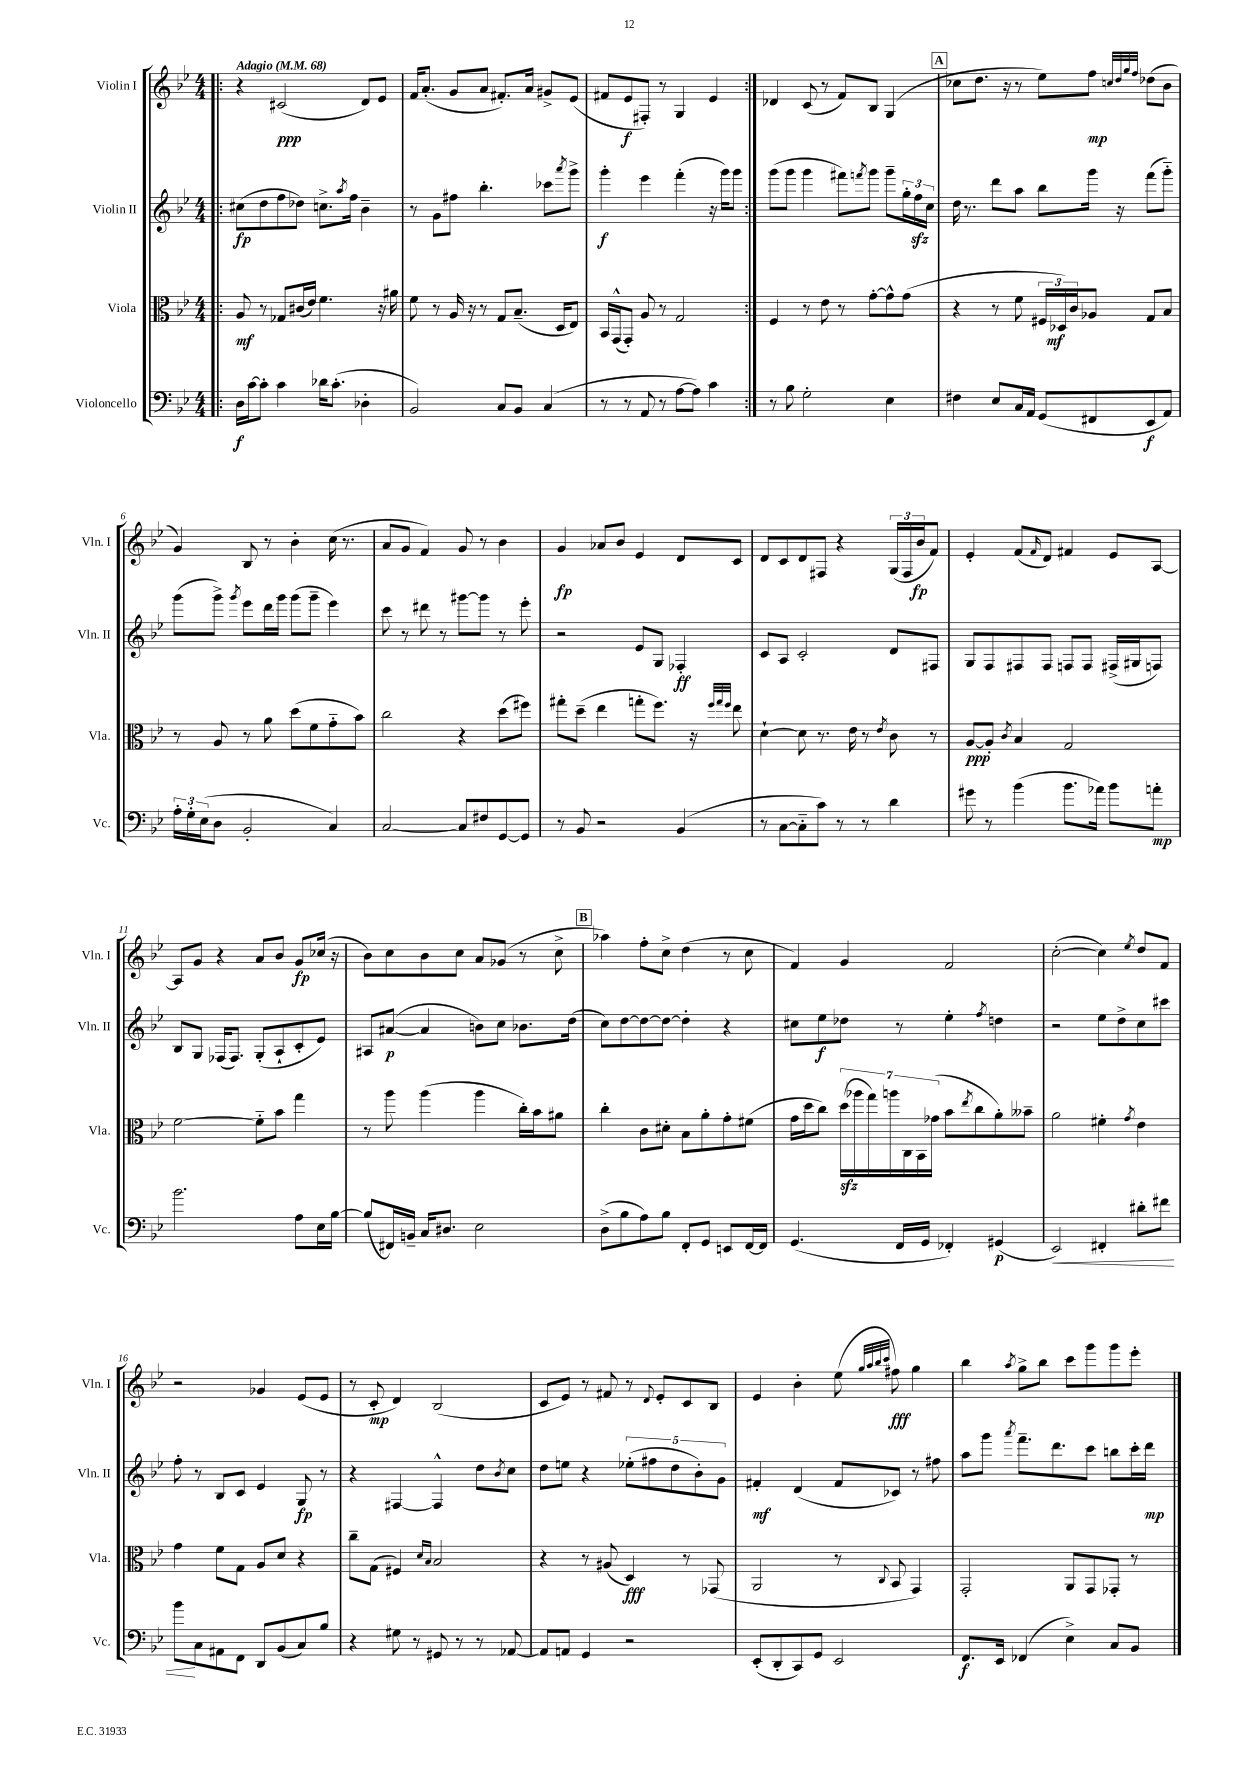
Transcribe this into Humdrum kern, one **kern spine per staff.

**kern	**dynam	**kern	**dynam	**kern	**dynam	**kern	**dynam
*part4	*part4	*part3	*part3	*part2	*part2	*part1	*part1
*staff4	*staff4	*staff3	*staff3	*staff2	*staff2	*staff1	*staff1
*I"Violoncello	*	*I"Viola	*	*I"Violin II	*	*I"Violin I	*
*I'Vc.	*	*I'Vla.	*	*I'Vln. II	*	*I'Vln. I	*
*clefF4	*	*clefC3	*	*clefG2	*	*clefG2	*
*k[b-e-]	*	*k[b-e-]	*	*k[b-e-]	*	*k[b-e-]	*
*M4/4	*	*M4/4	*	*M4/4	*	*M4/4	*
*MM68	*	*MM68	*	*MM68	*	*MM68	*
=1!|:	=1!|:	=1!|:	=1!|:	=1!|:	=1!|:	=1!|:	=1!|:
!	!	!	!	!	!	!LO:TX:a:B:t=Adagio	!
16D\LL	f	8A/	mf	(8cc#X\L	fp	4r	.
[16c\J	.	.	.	.	.	.	.
8c'\J]	.	8r	.	8dd\	.	.	.
4c\	.	8G-X/L	.	8ff\	.	(2c#X/	ppp
.	.	(16c#X/L	.	8dd-X\J)	.	.	.
.	.	16e-/JJ)	.	.	.	.	.
16d-X\KL	.	4.f\	.	8.ccn^\L	.	.	.
(8.c'\J	.	.	.	.	.	.	.
.	.	.	.	8qaa/	.	.	.
.	.	.	.	16ff\Jk	.	.	.
4D-X'\	.	.	.	4b-~\	.	8d/L)	.
.	.	16r	.	.	.	8e-/J	.
.	.	16a#X\	.	.	.	.	.
=2	=2	=2	=2	=2	=2	=2	=2
2BB-/)	.	8f\	.	8r	.	16f/KL	.
.	.	.	.	.	.	(8.a'/J	.
.	.	8r	.	8g\L	.	.	.
.	.	16A/	.	8ff#X\J	.	8g/L	.
.	.	16r	.	.	.	.	.
.	.	8r	.	4.bb-'\	.	8a/J	.
8C/L	.	8G/L	.	.	.	8.f#X'/L)	.
8BB-/J	.	(8.B-~/J	.	.	.	.	.
.	.	.	.	.	.	16a/Jk	.
(4C/	.	.	.	8ccc-X\L	.	8g#X^/L	.
.	.	16D/KL	.	.	.	.	.
.	.	.	.	8qaaa/	.	.	.
.	.	8E-/J)	.	8ggg^\J	.	(8e-/J	.
=3	=3	=3	=3	=3	=3	=3	=3
8r	.	16BB-/LL	.	4ggg'\	f	8f#X/L	.
.	.	(16GG^^/J	.	.	.	.	.
8r	.	8GG'/J)	.	.	.	8e-/	f
8AA/	.	8A/	.	4eee-\	.	8F#X'/J)	.
8r	.	8r	.	.	.	8r	.
[8A\L	.	2G/	.	(4fff'\	.	4G/	.
8A\J])	.	.	.	.	.	.	.
4c\	.	.	.	16r	.	4e-/	.
.	.	.	.	16ggg\KL)	.	.	.
.	.	.	.	8ggg\J	.	.	.
=4:|!	=4:|!	=4:|!	=4:|!	=4:|!	=4:|!	=4:|!	=4:|!
8r	.	4F/	.	(8ggg\L	.	4d-X/	.
8B-\	.	.	.	8ggg\J	.	.	.
2G'\	.	8r	.	4ggg\	.	(8c/	.
.	.	8e-\	.	.	.	8r	.
.	.	8r	.	8fff#X\L)	.	8f/L)	.
.	.	.	.	8qfffn/	.	.	.
.	.	[8g'\L	.	8ggg\J	.	8B-/J	.
4E-\	.	8g^^\]	.	8ggg~\L	.	(4G/	.
.	.	(8g\J	.	24gg'\L	.	.	.
.	.	.	.	24ffzz\	.	.	.
.	.	.	.	24cc\JJ	.	.	.
!!LO:REH:place=s1:t=A
=5	=5	=5	=5	=5	=5	=5	=5
4F#X\	.	4r	.	16dd\	.	8cc-X\L	.
.	.	.	.	8.r	.	.	.
.	.	.	.	.	.	8.dd\J	.
8E-/L	.	8r	.	8ddd\L	.	.	.
.	.	.	.	.	.	16r	.
16C/L	.	8f\	.	8aa\J	.	8r	.
16AA/JJ	.	.	.	.	.	.	.
(8GG/L	.	24F#X/LL	.	8bb-\L	.	8ee-\L)	.
.	.	24D-X/)	mf	.	.	.	.
.	.	24c/J	.	.	.	.	.
8FF#X/	.	8A-X/J	.	16ggg\Jk	.	8ff\J	mp
.	.	.	.	16r	.	.	.
.	.	.	.	.	.	32qqccn/LLL	.
.	.	.	.	.	.	32qqdd/	.
.	.	.	.	.	.	32qqgg/	.
.	.	.	.	.	.	32qqff/JJJ	.
8EE-/	f	8G/L	.	(8fff\L	.	(8dd-X\L	.
8AA/J)	.	8B-/J	.	8ggg\J)	.	8b-\J	.
!!LO:LB:g=z
=6	=6	=6	=6	=6	=6	=6	=6
24A'\LL	.	8r	.	(8ggg\L	.	4g/)	.
24G'\	.	.	.	.	.	.	.
(24E-\J	.	.	.	.	.	.	.
8D\J	.	8A/	.	8ggg^\J)	.	.	.
.	.	.	.	8qggg/	.	.	.
2BB-'/	.	8r	.	8eee-\L	.	8B-/	.
.	.	8a\	.	16ddd\L	.	8r	.
.	.	.	.	16ggg\JJ	.	.	.
.	.	(8dd\L	.	(8ggg\L	.	4b-'\	.
.	.	8f\	.	8ggg~\J	.	.	.
4C/)	.	8g\	.	4eee-\)	.	(16cc\	.
.	.	.	.	.	.	8.r	.
.	.	8b-\J)	.	.	.	.	.
=7	=7	=7	=7	=7	=7	=7	=7
[2C/	.	2cc\	.	8ccc\	.	8a/L	.
.	.	.	.	8r	.	8g/J	.
.	.	.	.	8ddd#X\	.	4f/)	.
.	.	.	.	8r	.	.	.
8C/L]	.	4r	.	[8ggg#X\L	.	8g/	.
8F#X/	.	.	.	8ggg#\J]	.	8r	.
[8GG/	.	(8dd\L	.	8r	.	4b-\	.
8GG/J]	.	8ff#X\J)	.	8eee-'\	.	.	.
=8	=8	=8	=8	=8	=8	=8	=8
8r	.	8gg#X'\L	.	2r	.	4g/	fp
8BB-/	.	(8dd~\J	.	.	.	.	.
2r	.	4ee-\	.	.	.	8a-X/L	.
.	.	.	.	.	.	8b-/J	.
.	.	8ggn'\L	.	8e-/L	.	4e-/	.
.	.	8.ff\J)	.	8G/J	.	.	.
(4BB-/	.	.	.	4F-X'/	ff	8d/L	.
.	.	16r	.	.	.	.	.
.	.	32qqff/LLL	.	.	.	.	.
.	.	32qqgg/	.	.	.	.	.
.	.	32qqff/JJJ	.	.	.	.	.
.	.	8ee-\	.	.	.	8c/J	.
=9	=9	=9	=9	=9	=9	=9	=9
8r	.	[4d`\	.	8c/L	.	8d/L	.
[8C\L	.	.	.	8A/J	.	8c/	.
8C\]	.	8d\]	.	2c'/	.	8d/	.
8c\J)	.	8.r	.	.	.	8F#X/J	.
8r	.	.	.	.	.	4r	.
.	.	16e-\	.	.	.	.	.
8r	.	8r	.	.	.	.	.
.	.	8qe-/	.	.	.	.	.
4d\	.	8c\	.	8d/L	.	(24G/LL	.
.	.	.	.	.	.	24F#/	.
.	.	.	.	.	.	24b-/J	fp
.	.	8r	.	8F#X/J	.	8f/J)	.
=10	=10	=10	=10	=10	=10	=10	=10
8g#X\	.	[8A/L	ppp	8G/L	.	4e-'/	.
8r	.	8A'/J]	.	8F/	.	.	.
.	.	8qc/	.	.	.	.	.
(4b-\	.	4B-/	.	8F#X/	.	(8f/L	.
.	.	.	.	.	.	16qqf/	.
.	.	.	.	8F#/J	.	8d/J)	.
8.b-\L	.	2G/	.	8Fn/L	.	4f#X/	.
.	.	.	.	8F/J	.	.	.
16a-X\Jk)	.	.	.	.	.	.	.
8b-\L	.	.	.	(16F#X^/LL	.	8e-/L	.
.	.	.	.	16G#X/J	.	.	.
8an'\J	mp	.	.	8Fn/J)	.	[8A/J	.
!!LO:LB:g=z
=11	=11	=11	=11	=11	=11	=11	=11
2.b-\	.	[2f\	.	8B-/L	.	8A/L]	.
.	.	.	.	8G/J	.	8g/J	.
.	.	.	.	(16F-X/KL	.	4r	.
.	.	.	.	8.F-/J)	.	.	.
.	.	8f\L]	.	(8G'/L	.	8a/L	.
.	.	8b-\J	.	8A`/	.	8b-/J	.
8A\L	.	4gg\	.	8c'/	.	8g/L	fp
16E-\L	.	.	.	8e-/J)	.	(16cc-X/Jk	.
[16B-\JJ	.	.	.	.	.	16r	.
=12	=12	=12	=12	=12	=12	=12	=12
(8B-/L]	.	8r	.	8A#X/L	.	8b-\L)	.
16FF#X/L)	.	8aa\	.	([8a#X/J	p	8cc\	.
16BBn~/JJ	.	.	.	.	.	.	.
16C/KL	.	(4aa\	.	4a#/]	.	8b-\	.
8.D#X/J	.	.	.	.	.	.	.
.	.	.	.	.	.	8cc\J	.
2E-\	.	4aa\	.	8bn\L)	.	8a/L	.
.	.	.	.	8cc\J	.	(8g-X/J	.
.	.	16cc'\LL)	.	8.b-X\L	.	8r	.
.	.	16b-\J	.	.	.	.	.
.	.	8a#X\J	.	.	.	8cc^\	.
.	.	.	.	(16dd\Jk	.	.	.
!!LO:REH:place=s1:t=B
=13	=13	=13	=13	=13	=13	=13	=13
(8D^\L	.	4cc'\	.	8cc\L)	.	4aa-X\)	.
8B-\	.	.	.	[8dd\	.	.	.
8A\)	.	8c\L	.	8dd\_	.	8ff'\L	.
8B-\J	.	8d#X'\J	.	8dd\J_	.	8cc^\J	.
8FF'/L	.	8B-\L	.	4dd'\]	.	(4dd\	.
8GG/J	.	8a'\	.	.	.	.	.
8EEn/L	.	8g'\	.	4r	.	8r	.
[16FF/L	.	(8f#X\J	.	.	.	8cc\	.
16FF/JJ]	.	.	.	.	.	.	.
=14	=14	=14	=14	=14	=14	=14	=14
(4.GG/	.	16g\LL	.	8cc#X\L	.	4f/)	.
.	.	16dd\J	.	.	.	.	.
.	.	8cc\J)	.	8ee-\	f	.	.
.	.	(28ddzz\LL	.	8dd-X\J	.	4g/	.
.	.	28aa-X\	.	.	.	.	.
.	.	28gg\)	.	.	.	.	.
.	.	28aan\	.	.	.	.	.
16FF/LL	.	.	.	8r	.	.	.
.	.	28C\	.	.	.	.	.
.	.	28BB-\	.	.	.	.	.
16GG/JJ	.	.	.	.	.	.	.
.	.	(28g-X\JJ	.	.	.	.	.
4FF-X'/)	.	8b-\L	.	4ee-'\	.	2f/	.
.	.	8qee-/	.	.	.	.	.
.	.	8cc\	.	.	.	.	.
.	.	.	.	8qff/	.	.	.
(4GG#X/	p	8a'\)	.	4ddn\	.	.	.
.	.	8b--X~\J	.	.	.	.	.
=15	=15	=15	=15	=15	=15	=15	=15
!	!LO:HP:b	!	!	!	!	!	!
2EE-/)	<	2a\	.	2r	.	([2cc'\	.
4FF#X'/	.	4f#X'\	.	8ee-\L	.	4cc\])	.
.	.	.	.	8dd^\	.	.	.
.	.	8qg/	.	.	.	8qee-/	.
8d#X'\L	.	4e-\	.	8cc\	.	8dd/L	.
8f#X\J	.	.	.	8ccc#X\J	.	8f/J	.
!!LO:LB:g=z
=16	=16	=16	=16	=16	=16	=16	=16
8b-\L	.	4g\	.	8ff'\	.	2r	.
8C\	[	.	.	8r	.	.	.
8AA#X\	.	8f\L	.	8B-/L	.	.	.
8FF\J	.	8G\J	.	8c/J	.	.	.
8DD/L	.	8A/L	.	4e-/	.	4g-X/	.
(8BB-/	.	8d/J	.	.	.	.	.
8C/)	.	4r	.	8G/	fp	(8e-/L	.
8B-/J	.	.	.	8r	.	8e-/J	.
=17	=17	=17	=17	=17	=17	=17	=17
4r	.	8cc~\L	.	4r	.	8r	.
.	.	(8G\J	.	.	.	8c'/	mp
8G#X\	.	4F#X/)	.	[4F#X/	.	4d/)	.
8r	.	.	.	.	.	.	.
.	.	16qqd/LL	.	.	.	.	.
.	.	16qqB-/JJ	.	.	.	.	.
8GG#X/	.	2B-/	.	4F#^^/]	.	(2B-/	.
8r	.	.	.	.	.	.	.
8r	.	.	.	8dd\L	.	.	.
.	.	.	.	8qb-/	.	.	.
[8AA-X/	.	.	.	8cc\J	.	.	.
=18	=18	=18	=18	=18	=18	=18	=18
8AA-/L]	.	4r	.	8dd\L	.	8c/L	.
8AAn/J	.	.	.	8een\J	.	8e-/J)	.
4GG/	.	8r	.	4r	.	8r	.
.	.	(8A#X/	.	.	.	8f#X/	.
2r	.	4D/)	fff	(10ee-X'\L	.	8r	.
.	.	.	.	10ff#X\	.	.	.
.	.	.	.	.	.	8qqd/	.
.	.	.	.	.	.	8e-'/L	.
.	.	.	.	10dd\	.	.	.
.	.	8r	.	.	.	8c/	.
.	.	.	.	10b-'\)	.	.	.
.	.	(8GG-X/	.	.	.	8B-/J	.
.	.	.	.	10g\J	.	.	.
=19	=19	=19	=19	=19	=19	=19	=19
(8EE-'/L	.	2AA/	.	4f#X'/	mf	4e-/	.
8DD'/	.	.	.	.	.	.	.
8CC/)	.	.	.	(4d/	.	4b-'\	.
8GG/J	.	.	.	.	.	.	.
2EE-/	.	8r	.	8f#/L	.	(8ee-\	.
.	.	.	.	.	.	32qqgg/LLL	.
.	.	.	.	.	.	32qqaa/	.
.	.	.	.	.	.	32qqbb-/	.
.	.	8qqC/	.	.	.	32qqccc/JJJ	.
.	.	8BB-/	.	8c-X/J)	.	8ff#X\)	fff
.	.	4GG/)	.	8r	.	4gg\	.
.	.	.	.	8ff#X\	.	.	.
=20	=20	=20	=20	=20	=20	=20	=20
8.FF/L	f	2GG'/	.	8aa\L	.	4bb-\	.
.	.	.	.	8ggg\J	.	.	.
16EE-/Jk	.	.	.	.	.	.	.
.	.	.	.	8qaaa/	.	8qaa/	.
(4FF-X/	.	.	.	8.fff~\L	.	8gg^\L	.
.	.	.	.	.	.	8bb-\J	.
.	.	.	.	8.ddd\	.	.	.
4E-^\)	.	8AA/L	.	.	.	8ccc\L	.
.	.	8GG/	.	8ccc\J	.	8ggg\	.
8C/L	.	8GG-X'/J	.	8bbn\L	.	8ggg\	.
8BB-/J	.	8r	.	16ccc'\L	.	8eee-'\J	.
.	.	.	.	16ddd\JJ	mp	.	.
==	==	==	==	==	==	==	==
*-	*-	*-	*-	*-	*-	*-	*-
